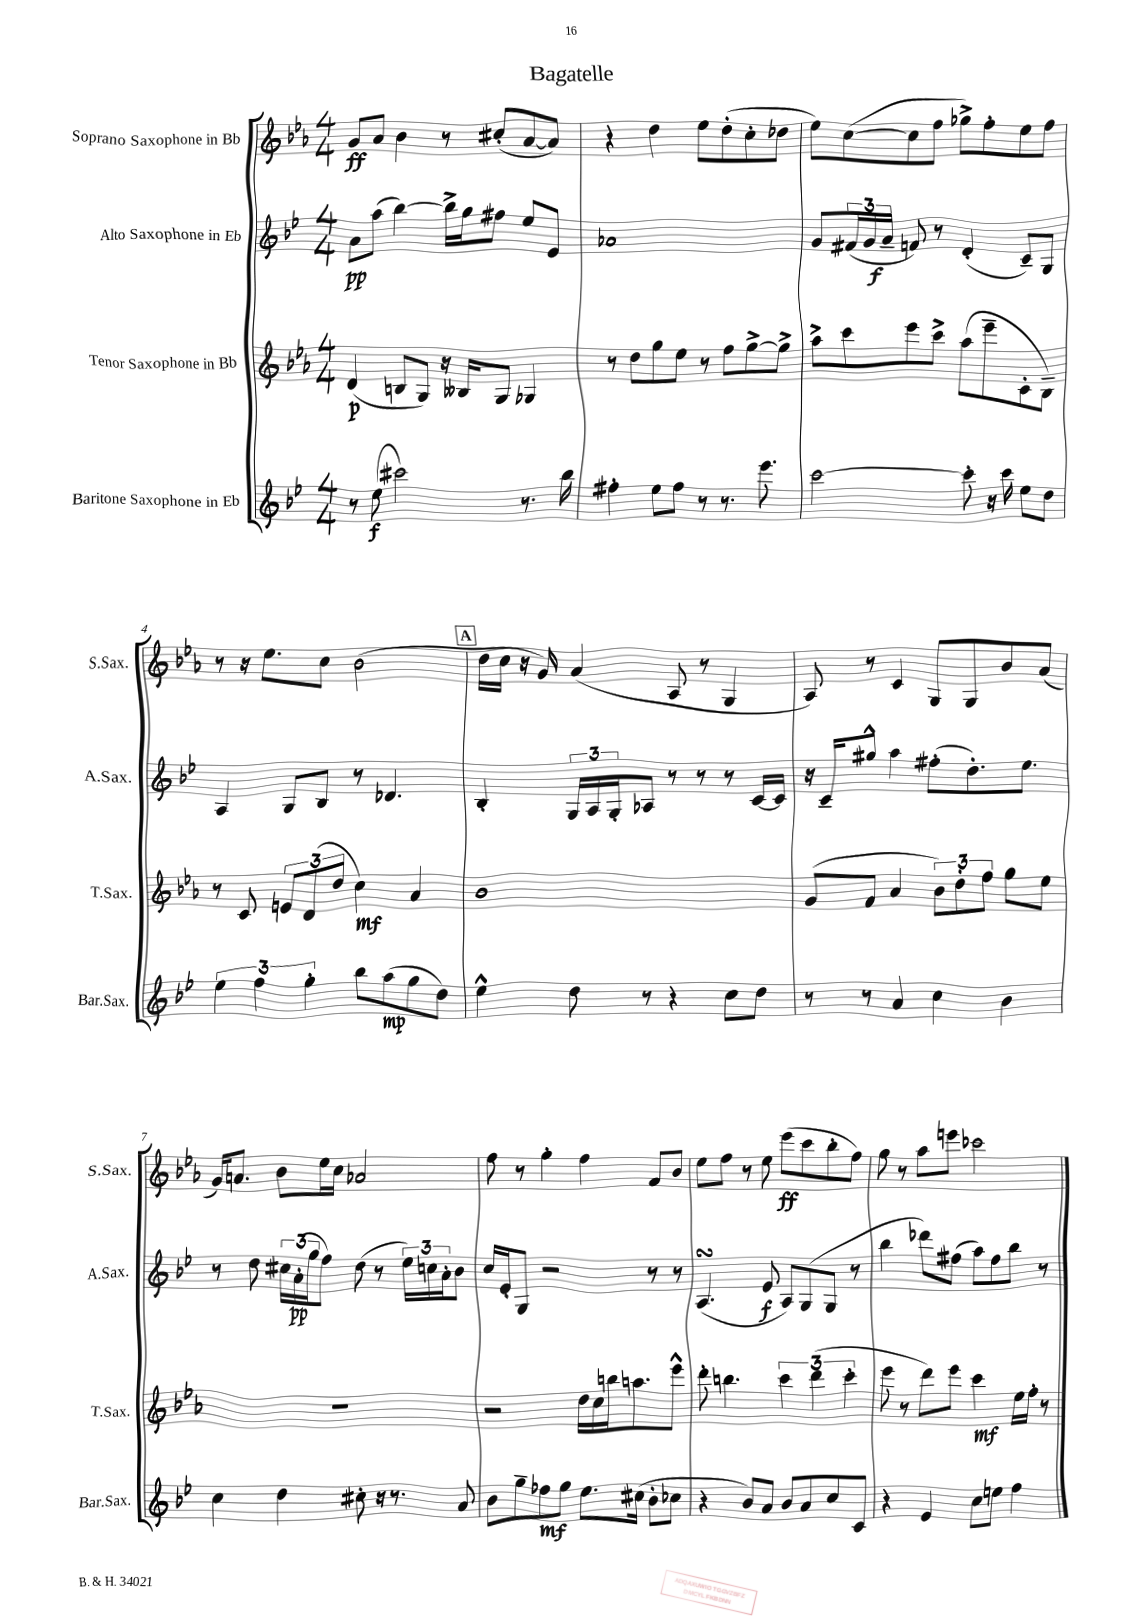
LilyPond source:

\header { title = "Bagatelle" }
<<
\new StaffGroup <<
\new Staff = "s0" \with { instrumentName = "Soprano Saxophone in Bb" shortInstrumentName = "S.Sax." } {
    \clef treble \key ees \major \numericTimeSignature \time 4/4
    g'8\ff aes'8 bes'4 r8 cis''8-.( aes'8~ aes'8) |
    r4 d''4 ees''8 d''8-.( c''8-. des''8 |
    ees''8) c''8~( c''8 f''8 ges''8->) f''8-. ees''8 f''8 |
    r8 r16 ees''8. c''8 bes'2( |
    \mark \markup { \box "A" } d''16 c''16 r16 g'16) aes'4( aes8 r8 g4 |
    aes8) r8 c'4 g8 g8 bes'8 aes'8( |
    g'16) a'8. bes'8 ees''16 c''16 aes'2 |
    f''8 r8 g''4-. f''4 f'8 bes'8 |
    ees''8 f''8 r8 ees''8 ees'''8\ff( c'''8 bes''8-. f''8) |
    g''8 r8 aes''8 e'''8 ces'''2 \bar "|." |
}
\new Staff = "s1" \with { instrumentName = "Alto Saxophone in Eb" shortInstrumentName = "A.Sax." } {
    \clef treble \key bes \major \numericTimeSignature \time 4/4
    a'8\pp a''8( bes''4~) bes''16-> g''16 fis''8 ees''8 ees'8 |
    aes'1 |
    g'8 \tuplet 3/2 { fis'16( g'16 a'16--\f } f'8) r8 d'4-.( c'8--) g8 |
    a4 g8 bes8 r8 des'4. |
    \mark \markup { \box "A" } bes4-. \tuplet 3/2 { g16 a16 g16-. } aes8 r8 r8 r8 c'16~ c'16 |
    r16 c'16-- gis''8-^ a''4 fis''8-.( d''8.-.) ees''8. |
    r8 d''8 \tuplet 3/2 { cis''16 a'16-.\pp( g''16 } f''8) d''8( r8 \tuplet 3/2 { ees''16) c''16 a'16-. } bes'8 |
    c''16 ees'16-. g8 r2 r8 r8 |
    a4.\turn( ees'8\f a8) g8( g8 r8 |
    bes''4 des'''8) fis''8( a''8) fis''8 bes''8 r8 \bar "|." |
}
\new Staff = "s2" \with { instrumentName = "Tenor Saxophone in Bb" shortInstrumentName = "T.Sax." } {
    \clef treble \key ees \major \numericTimeSignature \time 4/4
    d'4\p( b8 g8) r16 beses16 g8 ges4 |
    r8 d''8 g''8 ees''8 r8 f''8 g''8~-> g''8-> |
    aes''8-> c'''8 ees'''8 c'''8-> aes''8( ees'''8-- c'8-. bes8--) |
    r8 c'8 \tuplet 3/2 { e'8 d'8( d''8 } c''4\mf) aes'4 |
    \mark \markup { \box "A" } bes'1 |
    g'8( f'8 aes'4 \tuplet 3/2 { bes'8) d''8-. f''8 } g''8 ees''8 |
    R1 |
    r2 d''16 c''16 b''16 a''8. ees'''8-^ |
    d'''8-. b''4. \tuplet 3/2 { c'''4 d'''4( c'''4-. } |
    ees'''8 r8 d'''8) ees'''8 c'''4\mf ees''16 f''16-. r8 \bar "|." |
}
\new Staff = "s3" \with { instrumentName = "Baritone Saxophone in Eb" shortInstrumentName = "Bar.Sax." } {
    \clef treble \key bes \major \numericTimeSignature \time 4/4
    r8 ees''8\f( cis'''2) r8. bes''16 |
    fis''4-. ees''8 fis''8 r8 r8. ees'''8. |
    c'''2~ c'''8-. r16 c'''16 ees''8 d''8 |
    \tuplet 3/2 { ees''4 f''4 g''4-. } bes''8 a''8\mp( g''8 d''8) |
    \mark \markup { \box "A" } ees''4-^ d''8 r8 r4 c''8 d''8 |
    r8 r8 a'4 c''4 bes'4 |
    c''4 d''4 cis''8-. r16 r8. a'8 |
    bes'8 g''8-- fes''8\mf g''8 ees''8. cis''16( bes'8-. ces''8 |
    r4 bes'8) a'8 bes'8 a'8 c''8 c'8 |
    r4 ees'4 c''8 e''8 f''4 \bar "|." |
}
>>
>>
